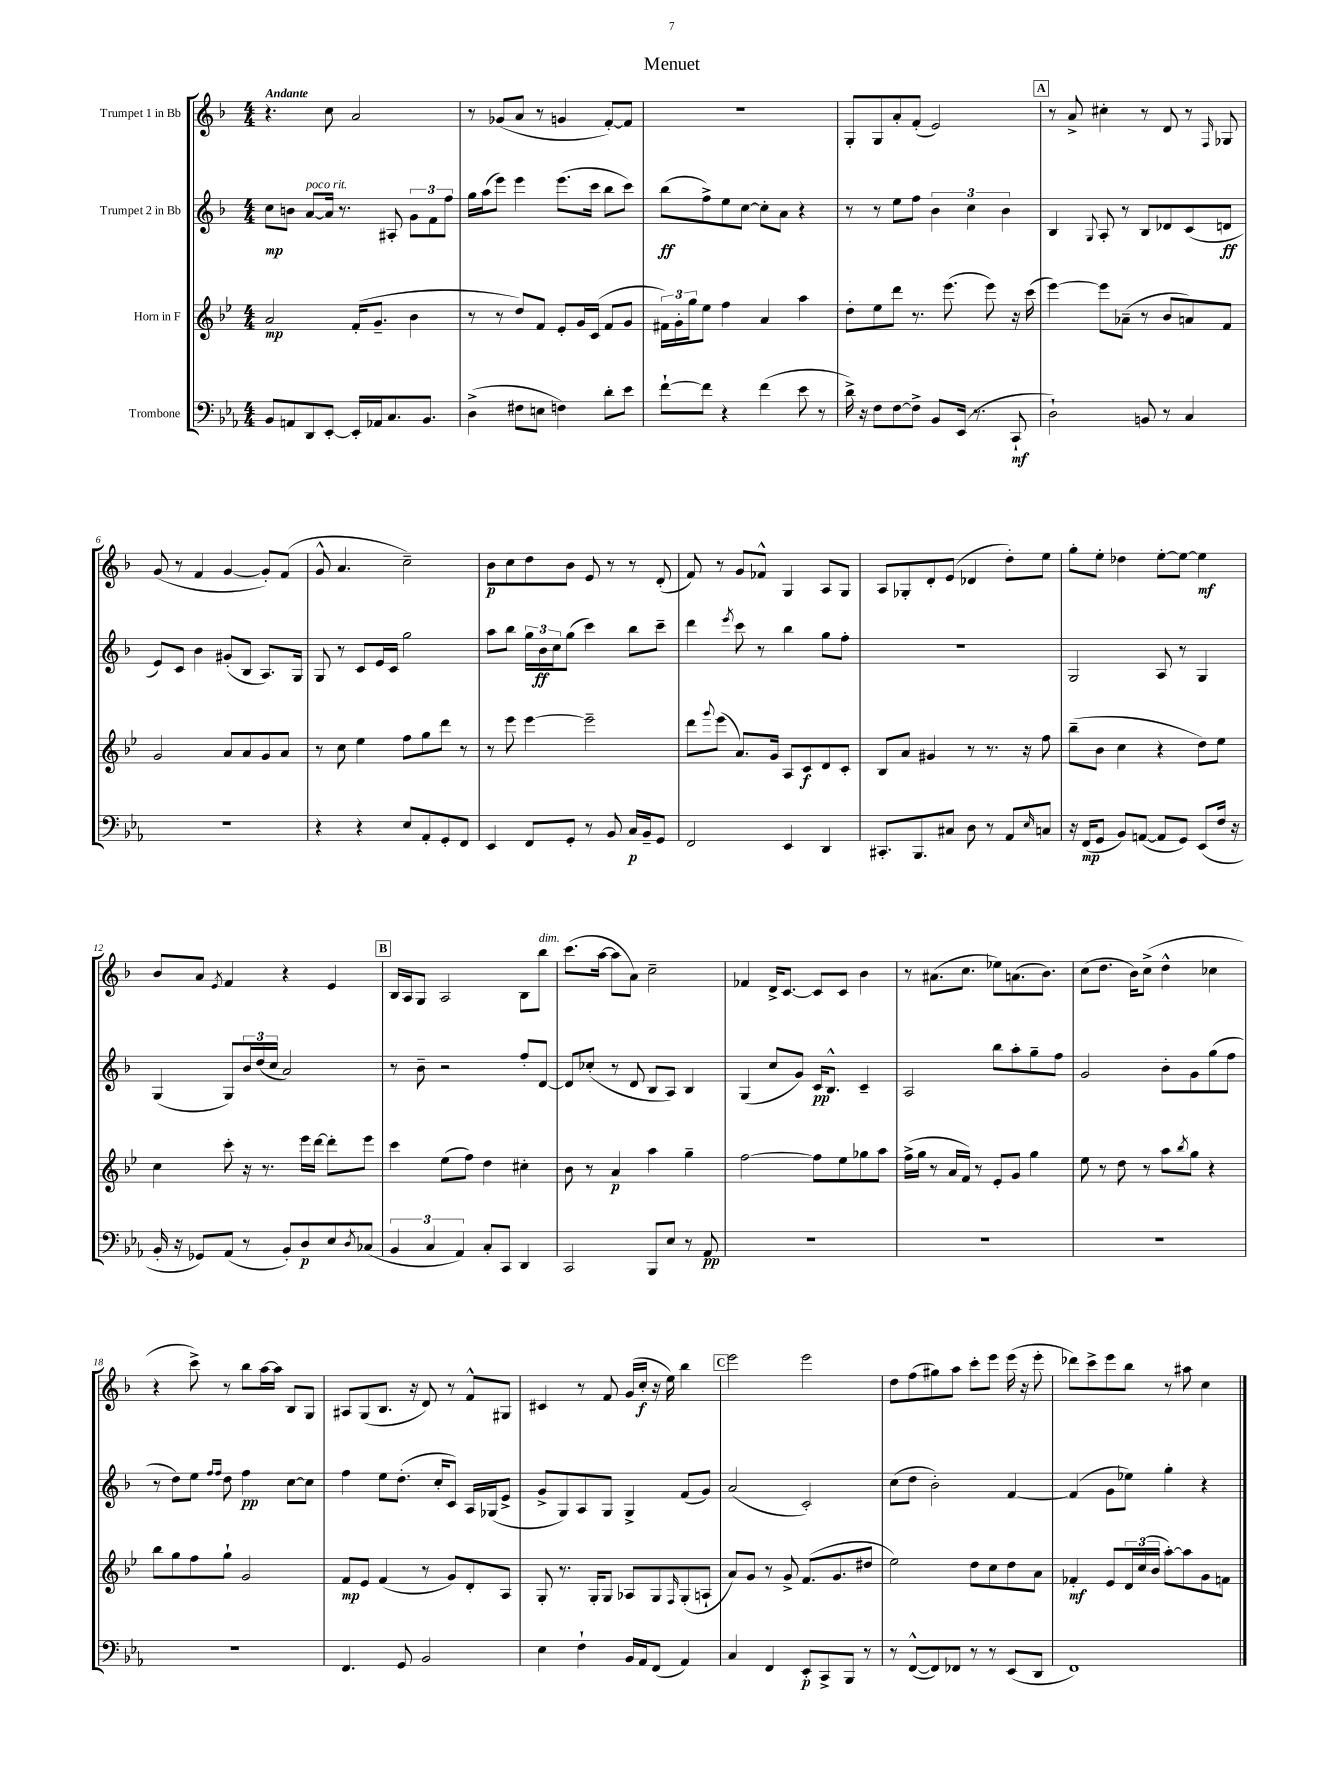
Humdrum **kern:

**kern	**kern	**kern	**kern
*staff4	*staff3	*staff2	*staff1
*clefF4	*clefG2	*clefG2	*clefG2
*k[b-e-a-]	*k[b-e-]	*k[b-]	*k[b-]
*M4/4	*M4/4	*M4/4	*M4/4
8BB-	2a	8cc	4.r
8AA	.	8b	.
8DD	.	[8a	.
[8EE-'	.	16a]	8cc
.	.	8.r	.
16EE-']	(16f'	.	2a
16AA-	8.g~	.	.
8.C	.	8A#'	.
.	4b-	12g	.
8.BB-	.	.	.
.	.	12f	.
.	.	12ff	.
=	=	=	=
(4D^	8r	16gg	8r
.	.	(16aa	.
.	8r	8eee)	(8g-
8F#	8dd)	4eee	8a
8E	8f	.	8r
4F)	8e-'	(8.eee	4g
.	16g	.	.
.	(16c	16ccc	.
8d'	8f	8bb-	[8f')
8e-	8g	8ccc)	8f]
=	=	=	=
[8f`	24f#)	(8bb-	1r
.	24g'	.	.
.	24gg	.	.
8f]	8ee-	8ff^)	.
4r	4ff	8ee	.
.	.	[8cc	.
(4f	4a	8cc']	.
.	.	8a	.
8e-	4aa	4r	.
8r	.	.	.
=	=	=	=
16d^)	8dd'	8r	8G'
16r	.	.	.
8F	8ee-	8r	8G
[8F	8ddd	8ee	8a'
8F^]	8.r	8ff	(8f'
8BB-	.	6b-	2e)
.	(8.eee-	.	.
(16EE-	.	.	.
.	.	6cc	.
8.r	.	.	.
.	8eee-)	.	.
.	.	6b-	.
8CC`	16r	.	.
.	(16ccc	.	.
=	=	=	=
2D`)	[4eee-)	4B-	8r
.	.	.	8a^
.	.	8qqG	.
.	8eee-]	8A'	4cc#'
.	(8a-~	8r	.
8BB	8r	8B-	8r
8r	8b-	8d-	8d
4C	8a)	(8c	8r
.	.	.	16qqF
.	8f	8d	8G-
=	=	=	=
1r	2g	8e)	(8g
.	.	8c	8r
.	.	4b-	4f
.	8a	(8g#'	[4g
.	8a	8B-	.
.	8g	8.A)	8g'])
.	8a	.	(8f
.	.	16G	.
=	=	=	=
4r	8r	8G	8g^^
.	8cc	8r	4.a
4r	4ee-	8c	.
.	.	16e	.
.	.	16c	.
8E-	8ff	2gg	2cc~)
8AA-'	8gg	.	.
8GG'	8ddd	.	.
8FF	8r	.	.
=	=	=	=
4EE-	8r	8aa	8b-
.	8eee-	8bb-	8cc
8FF	[4eee-	24gg	8dd
.	.	24b-	.
.	.	24cc	.
8GG'	.	(8gg	8b-
8r	2eee-~]	4ccc)	8e
8BB-	.	.	8r
16C	.	8bb-	8r
16BB-~	.	.	.
8GG	.	8ccc~	(8d'
=	=	=	=
2FF	8ddd	4ddd	8f)
.	8qqggg	.	.
.	(8eee-	.	8r
.	.	8qeee	.
.	8.a)	8ccc	8g
.	.	8r	8f-^^
.	16g	.	.
4EE-	8A	4bb-	4G
.	8c	.	.
4DD	8d	8gg	8A
.	8c'	8ff'	8G
=	=	=	=
8.CC#'	8B-	1r	8A
.	8a	.	8G-'
8.BBB-	.	.	.
.	4g#	.	8d'
8C#	.	.	(8e
8D	8r	.	4d-
8r	8.r	.	.
8AA-	.	.	8dd')
.	16r	.	.
16qqE-	.	.	.
8C	8ff	.	8ee
=	=	=	=
16r	(8bb-~	2G	8gg'
(16FF	.	.	.
8GG	8b-	.	8ee'
8BB-)	4cc	.	4dd-
([8AA	.	.	.
8AA]	4r	8A	[8ee'
8GG)	.	8r	8ee_
(8EE-	8dd)	4G	4ee]
16F	8ee-	.	.
16r	.	.	.
=	=	=	=
16BB-'	4cc	(4G	8b-
16r	.	.	.
8GG-)	.	.	8a
.	.	.	8qe
(8AA-	8ccc'	8G)	4f
8r	16r	24b-	.
.	.	(24dd	.
.	8.r	.	.
.	.	24cc	.
8BB-')	.	2a)	4r
8D	16eee-	.	.
.	[16ddd	.	.
8E-	8ddd']	.	4e
8qD	.	.	.
(8C-	8eee-	.	.
=	=	=	=
6BB-	4ccc	8r	16B-
.	.	.	16A
.	.	8b-~	8G
6C	.	.	.
.	(8ee-	2r	2A
6AA-)	.	.	.
.	8ff)	.	.
8C'	4dd	.	.
8CC	.	.	.
4DD	4cc#'	8ff'	8B-
.	.	[8d	8bb-
=	=	=	=
2CC	8b-	8d]	(8.ccc
.	8r	(8cc-'	.
.	.	.	[16aa
.	4a	8r	8aa]
.	.	8d	8a)
8BBB-	4aa	8B-	2cc~
8E-	.	8A)	.
8r	4gg~	4B-	.
8AA-	.	.	.
=	=	=	=
1r	[2ff	(4G	4f-
.	.	8cc	16d^
.	.	.	[8.c
.	.	8g)	.
.	8ff]	16c	8c]
.	.	8.B-^^	.
.	8ee-	.	8c
.	8gg-	4c~	4b-
.	8aa	.	.
=	=	=	=
1r	(16ff^	2A	8r
.	16gg	.	.
.	8r	.	(8.a#
.	16a	.	.
.	16f)	.	8.cc
.	8r	.	.
.	8e-'	8bb-	8ee-)
.	8g	8aa'	(8.a
.	4gg	8gg~	.
.	.	.	8.b-)
.	.	8ff	.
=	=	=	=
1r	8ee-	2g	(8cc
.	8r	.	8.dd
.	8dd	.	.
.	.	.	16b-)
.	8r	.	(8cc^
.	8aa	8b-'	4dd^^
.	8qbb-	.	.
.	8gg	8g	.
.	4r	(8gg	4cc-
.	.	8ff	.
=	=	=	=
1r	8bb-	8r	4r
.	8gg	8dd)	.
.	8ff	8ee	8ccc^)
.	.	16qqff	.
.	.	16qqff	.
.	8gg`	8dd	8r
.	2g	4ff	8bb-
.	.	.	[16aa
.	.	.	16aa]
.	.	[8cc	8B-
.	.	8cc]	8G
=	=	=	=
4.FF	8f	4ff	8A#
.	8e-	.	(8G
.	(4f	8ee	8.B-
8GG	.	(8.dd'	.
.	.	.	16r
2BB-	8r	.	8d)
.	.	16cc'	.
.	8g)	8c)	8r
.	8d'	16A	8f^^
.	.	(16G-	.
.	8A	8e^	8G#
=	=	=	=
4E-	8G'	8g^	4c#
.	8.r	8G)	.
4F`	.	8A	8r
.	16G'	.	.
.	8G	8G	8f
16BB-	8A-	4G^	(16g
16AA-	.	.	16cc'
(8FF	8G	.	16r
.	.	.	16ee)
.	16qqF	.	.
4AA-)	(8G'	(8f	4bb-
.	8A`	8g)	.
=	=	=	=
4C	8a)	(2a	2eee
.	8g	.	.
4FF	8r	.	.
.	8g^	.	.
8EE-'	(8.f	2c')	2eee
8CC^	.	.	.
.	8.g	.	.
8BBB-	.	.	.
8r	8dd#	.	.
=	=	=	=
8r	2ee-)	(8cc	8dd
([8FF^^	.	8dd	(8ff
8FF])	.	2b-')	8gg#)
8FF-	.	.	8aa
8r	8dd	.	8ccc'
8r	8cc	.	8eee
(8EE-	8dd	[4f	(16eee
.	.	.	16r
8DD	8a	.	8eee'
=	=	=	=
1FF)	4f-'	(4f]	8ddd-)
.	.	.	8ccc^
.	8e-	8g	8eee
.	24d	8ee-)	8bb-
.	(24cc	.	.
.	24b-	.	.
.	[8aa')	4gg'	8r
.	8aa]	.	8aa#
.	8g	4r	4cc
.	8f	.	.
==	==	==	==
*-	*-	*-	*-
